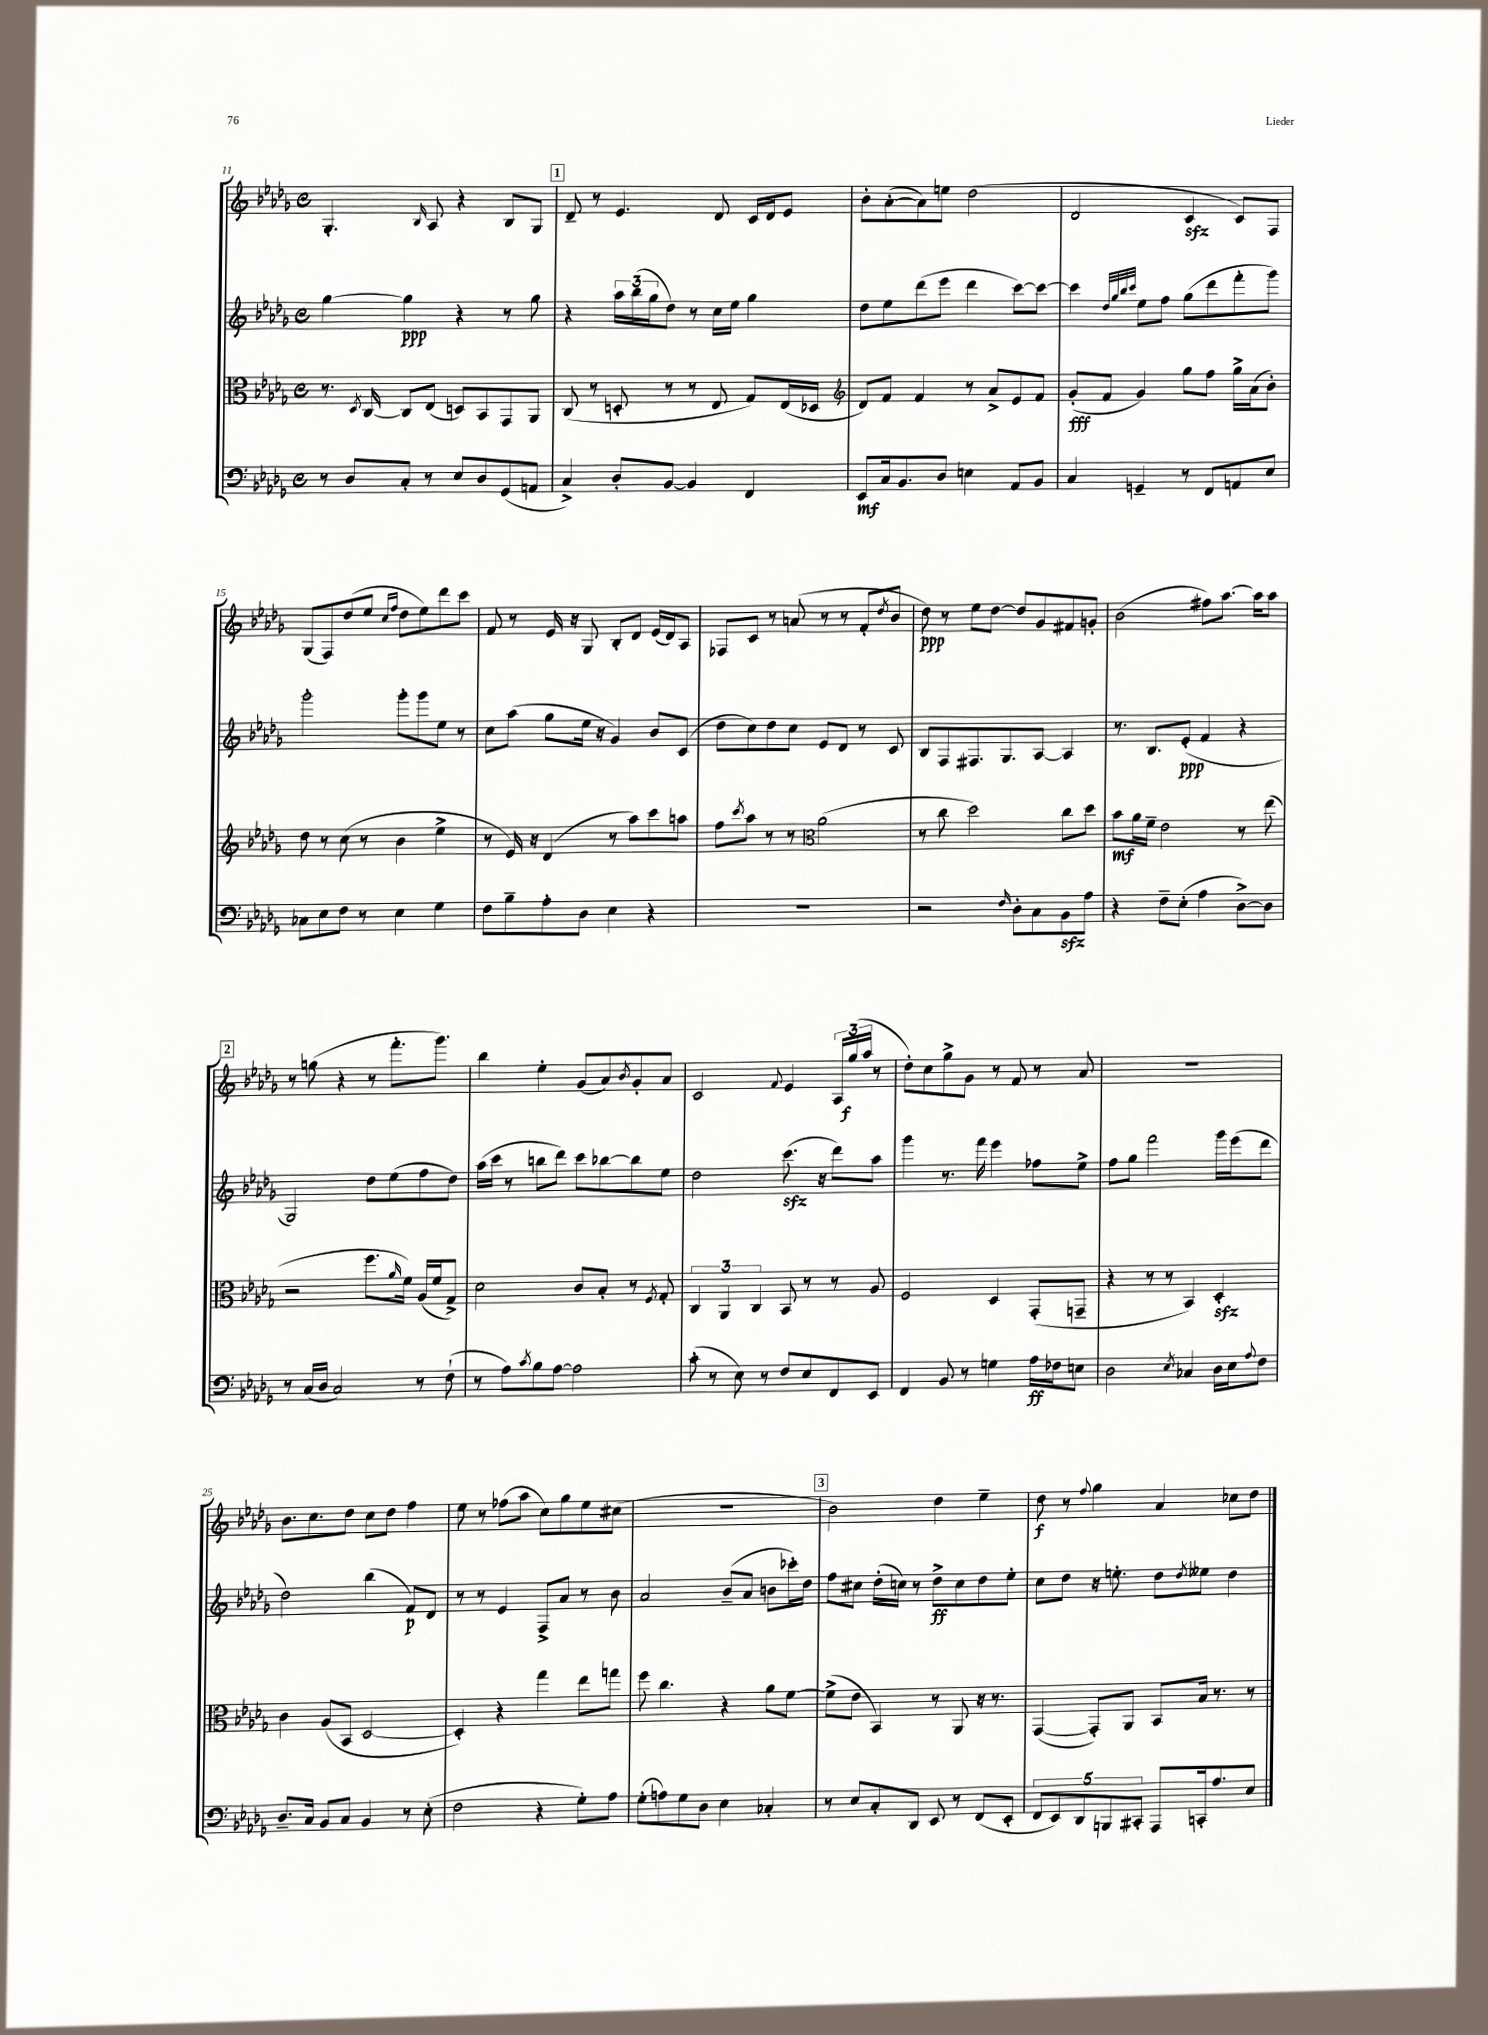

**kern	**dynam	**kern	**dynam	**kern	**dynam	**kern	**dynam
*part4	*part4	*part3	*part3	*part2	*part2	*part1	*part1
*staff4	*staff4	*staff3	*staff3	*staff2	*staff2	*staff1	*staff1
*clefF4	*	*clefC3	*	*clefG2	*	*clefG2	*
*k[b-e-a-d-g-]	*	*k[b-e-a-d-g-]	*	*k[b-e-a-d-g-]	*	*k[b-e-a-d-g-]	*
*M4/4	*	*M4/4	*	*M4/4	*	*M4/4	*
*met(c)	*	*met(c)	*	*met(c)	*	*met(c)	*
=11	=11	=11	=11	=11	=11	=11	=11
8r	.	8.r	.	[4gg-\	.	4.G-'/	.
8D-/L	.	.	.	.	.	.	.
.	.	8qD-/	.	.	.	.	.
.	.	[16C/	.	.	.	.	.
8C'/J	.	8C/L]	.	4gg-\]	ppp	.	.
.	.	.	.	.	.	16qqB-/	.
8r	.	(8E-/J	.	.	.	8A-/	.
8E-/L	.	8Dn/L)	.	4r	.	4r	.
8D-/	.	8BB-/	.	.	.	.	.
(8GG-/	.	8GG-/	.	8r	.	8B-/L	.
8AAn/J	.	8AA-/J	.	8gg-\	.	8G-/J	.
!!LO:REH:place=s1:t=1
=12	=12	=12	=12	=12	=12	=12	=12
4C^/)	.	(8C/	.	4r	.	8d-~/	.
.	.	8r	.	.	.	8r	.
8D-'/L	.	8Dn'/	.	24aa-\LL	.	4.e-/	.
.	.	.	.	(24bb-\	.	.	.
.	.	.	.	24gg-\J	.	.	.
[8BB-/J	.	8r	.	8dd-\J)	.	.	.
4BB-/]	.	8r	.	8r	.	.	.
.	.	8E-/	.	16cc\LL	.	8d-/	.
.	.	.	.	16ee-\JJ	.	.	.
4FF/	.	8G-/L)	.	4gg-\	.	16c/LL	.
.	.	.	.	.	.	16d-/J	.
.	.	(16E-/L	.	.	.	8e-/J	.
.	.	16D-X/JJ	.	.	.	.	.
=13	=13	=13	=13	=13	=13	=13	=13
*	*	*clefG2	*	*	*	*	*
8EE-/L	mf	8d-/L)	.	8dd-\L	.	8b-'\L	.
16C/k	.	8f/J	.	8ee-\	.	([8a-'\	.
8.BB-/	.	.	.	.	.	.	.
.	.	4f/	.	(8ddd-\	.	8a-\])	.
8D-/J	.	.	.	8eee-\J	.	8een\J	.
4En\	.	8r	.	4ddd-\	.	(2dd-\	.
.	.	8a-^/L	.	.	.	.	.
8AA-/L	.	8e-/	.	[8ccc\L)	.	.	.
8BB-/J	.	8f/J	.	8ccc\J_	.	.	.
=14	=14	=14	=14	=14	=14	=14	=14
4C/	.	(8g-'/L	fff	4ccc\]	.	2d-/	.
.	.	8f/J	.	.	.	.	.
.	.	.	.	32qqdd-/LLL	.	.	.
.	.	.	.	32qqgg-/	.	.	.
.	.	.	.	32qqbb-/	.	.	.
.	.	.	.	32qqccc/JJJ	.	.	.
4GGn~/	.	4g-/)	.	8ee-\L	.	.	.
.	.	.	.	8ff\J	.	.	.
8r	.	8gg-\L	.	(8gg-\L	.	4czz/	.
8FF/L	.	8ff\J	.	8ddd-\	.	.	.
8AAn/	.	16gg-^\LL	.	8fff'\	.	8c/L)	.
.	.	(16a-\J	.	.	.	.	.
8E-/J	.	8b-'\J)	.	8ggg-\J)	.	8F/J	.
!!LO:LB:g=z
=15	=15	=15	=15	=15	=15	=15	=15
8C-X\L	.	8dd-\	.	2ggg-'\	.	(8G-/L	.
8E-\	.	8r	.	.	.	8F/)	.
8F\J	.	(8cc\	.	.	.	(8dd-/	.
8r	.	8r	.	.	.	8ee-/J	.
.	.	.	.	.	.	16qqcc/LL	.
.	.	.	.	.	.	16qqff/JJ	.
4E-\	.	4b-\	.	8ggg-'\L	.	8dd-\L	.
.	.	.	.	8ggg-\	.	8ee-\)	.
4G-\	.	4ee-^\	.	8ee-\J	.	8ddd-\	.
.	.	.	.	8r	.	8ccc\J	.
=16	=16	=16	=16	=16	=16	=16	=16
8F\L	.	8r	.	8cc\L	.	8f/	.
8B-~\	.	16e-/)	.	(8aa-\J	.	8r	.
.	.	16r	.	.	.	.	.
8A-'\	.	(4d-/	.	8gg-\L	.	16e-/	.
.	.	.	.	.	.	16r	.
8D-\J	.	.	.	16ee-\Jk	.	8G-/	.
.	.	.	.	16r	.	.	.
4E-\	.	8r	.	4g-/)	.	8B-'/L	.
.	.	8aa-\L)	.	.	.	8d-/J	.
4r	.	8ccc\	.	8b-/L	.	(16e-/LL	.
.	.	.	.	.	.	16d-/J)	.
.	.	8aan\J	.	(8c/J	.	8A-/J	.
=17	=17	=17	=17	=17	=17	=17	=17
1r	.	8ff\L	.	8dd-\L	.	8F-X/L	.
.	.	8qccc/	.	.	.	.	.
.	.	8aa-\J	.	8cc\)	.	8c/J	.
.	.	8r	.	8dd-\	.	8r	.
.	.	8r	.	8cc\J	.	(8an/	.
*	*	*clefC3	*	*	*	*	*
.	.	(2a-\	.	8e-/L	.	8r	.
.	.	.	.	8d-/J	.	8r	.
.	.	.	.	8r	.	8f'/L	.
.	.	.	.	.	.	8qdd-/	.
.	.	.	.	8c/	.	8b-/J	.
=18	=18	=18	=18	=18	=18	=18	=18
2r	.	8r	.	8B-/L	.	8dd-\)	ppp
.	.	8cc\	.	8F/	.	8r	.
.	.	2dd-\)	.	8.F#X/	.	8ee-\L	.
.	.	.	.	.	.	[8dd-\J	.
.	.	.	.	8.G-/	.	.	.
16qqF/	.	.	.	.	.	.	.
8D-'\L	.	.	.	.	.	8dd-/L]	.
8C\	.	.	.	[8A-/J	.	8g-/	.
8BB-zz\	.	8cc\L	.	4A-/]	.	8f#X/	.
8A-\J	.	8dd-\J	.	.	.	8gn'/J	.
=19	=19	=19	=19	=19	=19	=19	=19
4r	.	8b-\L	mf	8.r	.	(2b-\	.
.	.	16a-\L	.	.	.	.	.
.	.	16f~\JJ	.	8.B-/L	.	.	.
8F~\L	.	2e-\	.	.	.	.	.
(8E-'\J	.	.	.	(8e-'/J	ppp	.	.
4A-\	.	.	.	4f/	.	8ff#X\L)	.
.	.	.	.	.	.	[8.aa-\J	.
[8D-^\L)	.	8r	.	4r	.	.	.
.	.	.	.	.	.	16aa-\KL]	.
8D-\J]	.	(8ee-\	.	.	.	8aa-\J	.
!!LO:LB:g=z
!!LO:REH:place=s1:t=2
=20	=20	=20	=20	=20	=20	=20	=20
8r	.	2r	.	2G-/)	.	8r	.
(16C/LL	.	.	.	.	.	(8ggn\	.
16D-/JJ	.	.	.	.	.	.	.
2C/)	.	.	.	.	.	4r	.
.	.	8.ff\L	.	8dd-\L	.	8r	.
.	.	.	.	(8ee-\	.	8.fff'\L	.
.	.	16qqa-/	.	.	.	.	.
.	.	16f\Jk)	.	.	.	.	.
8r	.	(16A-/LL	.	8ff\	.	.	.
.	.	16f/J	.	.	.	8.ggg-\J)	.
(8F`\	.	8G-^/J)	.	8dd-\J)	.	.	.
=21	=21	=21	=21	=21	=21	=21	=21
8r	.	2d-\	.	(16aa-\LL	.	4bb-\	.
.	.	.	.	16ccc\JJ	.	.	.
8A-\L)	.	.	.	8r	.	.	.
8qc/	.	.	.	.	.	.	.
8B-\	.	.	.	8bbn\L	.	4ee-'\	.
[8A-\J	.	.	.	8ddd-\J)	.	.	.
2A-\]	.	8c/L	.	8ccc\L	.	(8g-/L	.
.	.	8B-'/J	.	[8bb-X\	.	8a-/)	.
.	.	.	.	.	.	8qb-/	.
.	.	8r	.	8bb-\]	.	8g-'/	.
.	.	8qF/	.	.	.	.	.
.	.	8G-'/	.	8ee-\J	.	8a-/J	.
=22	=22	=22	=22	=22	=22	=22	=22
(8c'\	.	6C/	.	2dd-\	.	2c/	.
8r	.	.	.	.	.	.	.
.	.	6AA-/	.	.	.	.	.
8E-\)	.	.	.	.	.	.	.
.	.	6C/	.	.	.	.	.
8r	.	.	.	.	.	.	.
.	.	.	.	.	.	8qqf/	.
8F/L	.	8BB-/	.	(8.ccczz\	.	4e-/	.
8E-/	.	8r	.	.	.	.	.
.	.	.	.	16r	.	.	.
8FF/	.	8r	.	8ddd-\L)	.	24A-/LL	.
.	.	.	.	.	.	(24gg-/	f
.	.	.	.	.	.	24aa-/JJ	.
8EE-/J	.	8A-/	.	8aa-\J	.	8r	.
=23	=23	=23	=23	=23	=23	=23	=23
4FF/	.	2F/	.	4ggg-\	.	8dd-'\L)	.
.	.	.	.	.	.	8cc\	.
8BB-/	.	.	.	8.r	.	8gg-^\	.
8r	.	.	.	.	.	8g-\J	.
.	.	.	.	16fff\	.	.	.
4Gn\	.	4D-/	.	4eee-\	.	8r	.
.	.	.	.	.	.	8f/	.
16A-\LL	ff	(8GG-'/L	.	8ff-X\L	.	8r	.
16F-X\J	.	.	.	.	.	.	.
8En\J	.	8GGn~/J	.	8ee-^\J	.	8a-/	.
=24	=24	=24	=24	=24	=24	=24	=24
2D-\	.	4r	.	8ff\L	.	1r	.
.	.	.	.	8gg-\J	.	.	.
.	.	8r	.	2fff\	.	.	.
.	.	8r	.	.	.	.	.
8qE-/	.	.	.	.	.	.	.
4C-X/	.	4BB-/)	.	.	.	.	.
16D-\LL	.	4D-zz'/	.	16ggg-\LL	.	.	.
16E-\J	.	.	.	(16eee-\J	.	.	.
8qqA-/	.	.	.	.	.	.	.
8F\J	.	.	.	8ddd-\J	.	.	.
!!LO:LB:g=z
=25	=25	=25	=25	=25	=25	=25	=25
8.D-~/L	.	4c\	.	2dd-\)	.	8.b-\L	.
16C/Jk	.	.	.	.	.	8.cc\	.
8BB-/L	.	(8A-/L	.	.	.	.	.
8C/J	.	8BB-/J	.	.	.	8dd-\J	.
4BB-/	.	[2D-/	.	(4bb-\	.	8cc\L	.
.	.	.	.	.	.	8dd-\J	.
8r	.	.	.	8f/L)	p	4ff\	.
(8E-'\	.	.	.	8d-/J	.	.	.
=26	=26	=26	=26	=26	=26	=26	=26
2F\	.	4D-'/])	.	8r	.	8ee-\	.
.	.	.	.	8r	.	8r	.
.	.	4r	.	4e-/	.	(8ff-X\L	.
.	.	.	.	.	.	8aa-\J	.
4r	.	4gg-\	.	8F^/L	.	8cc\L)	.
.	.	.	.	8a-/J	.	8gg-\	.
8G-'\L)	.	8ee-\L	.	8r	.	8ee-\	.
8A-\J	.	8ggn\J	.	8b-\	.	(8cc#X\J	.
=27	=27	=27	=27	=27	=27	=27	=27
(8G-'\L	.	8ff\	.	2a-/	.	1r	.
8An\)	.	4.cc\	.	.	.	.	.
8G-\	.	.	.	.	.	.	.
8D-\J	.	.	.	.	.	.	.
4E-\	.	4r	.	(8b-~/L	.	.	.
.	.	.	.	8a-/J	.	.	.
4C-X'/	.	8a-\L	.	8bn\L	.	.	.
.	.	[8f\J	.	16ccc-X'\L)	.	.	.
.	.	.	.	16dd-\JJ	.	.	.
!!LO:REH:place=s1:t=3
=28	=28	=28	=28	=28	=28	=28	=28
8r	.	(8f^\L]	.	8ff\L	.	2b-\)	.
8E-/L	.	8e-\J	.	8cc#X\J	.	.	.
8C'/	.	4BB-/)	.	(16dd-'\LL	.	.	.
.	.	.	.	16ccn\JJ)	.	.	.
8DD-/J	.	.	.	8r	.	.	.
8EE-/	.	8r	.	8dd-^\L	ff	4dd-\	.
8r	.	8AA-/	.	8cc\	.	.	.
(8FF/L	.	16r	.	8dd-\	.	4ee-~\	.
.	.	8.r	.	.	.	.	.
8EE-'/J	.	.	.	8ee-'\J	.	.	.
=29	=29	=29	=29	=29	=29	=29	=29
10FF/L	.	([4GG-/	.	8cc\L	.	8dd-\	f
10EE-/)	.	.	.	.	.	.	.
.	.	.	.	8dd-\J	.	8r	.
10DD-/	.	.	.	.	.	.	.
.	.	.	.	.	.	8qqff/	.
.	.	8GG-'/L])	.	16r	.	4gg-\	.
10BBBn/	.	.	.	.	.	.	.
.	.	.	.	8.een'\	.	.	.
.	.	8AA-/J	.	.	.	.	.
10CC#X'/J	.	.	.	.	.	.	.
8AAA-/L	.	8BB-/L	.	8dd-\L	.	4a-/	.
.	.	.	.	8qdd-/	.	.	.
16CCn'/k	.	16B-/Jk	.	8ee--X\J	.	.	.
8.A-/	.	8.r	.	.	.	.	.
.	.	.	.	4dd-\	.	8cc-X\L	.
8E-/J	.	8r	.	.	.	8dd-\J	.
==	==	==	==	==	==	==	==
*-	*-	*-	*-	*-	*-	*-	*-
